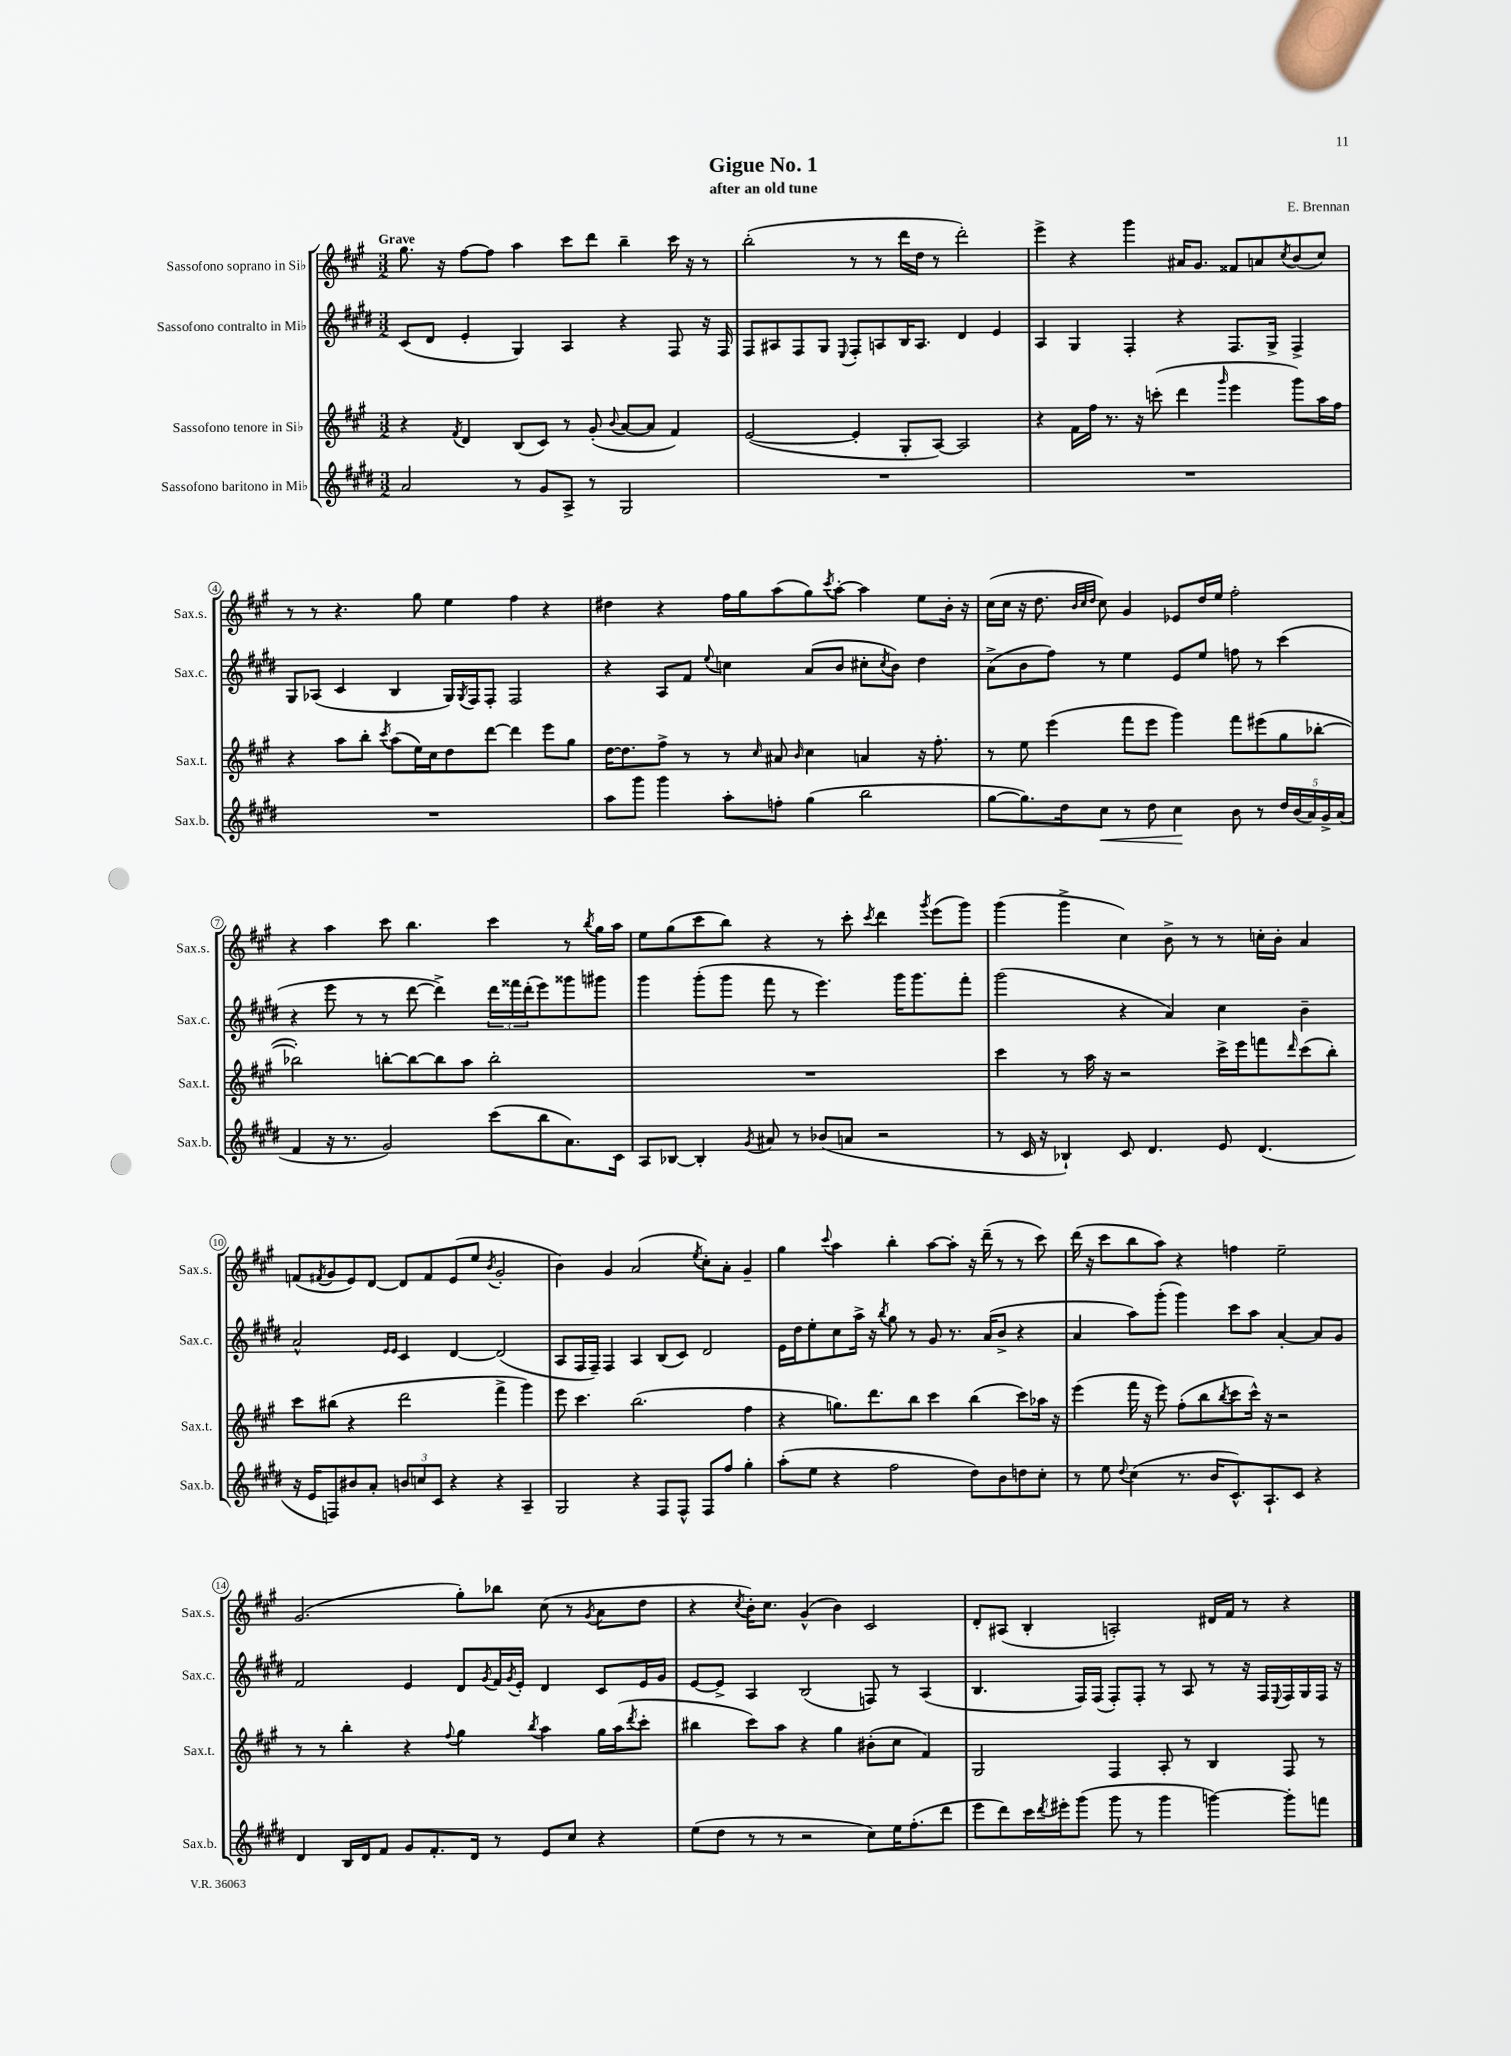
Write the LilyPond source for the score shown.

\header { title = "Gigue No. 1" composer = "E. Brennan" subtitle = "after an old tune" }
<<
\new StaffGroup <<
\new Staff = "s0" \with { instrumentName = "Sassofono soprano in Sib" shortInstrumentName = "Sax.s." } {
    \clef treble \key a \major \numericTimeSignature \time 3/2 \tempo "Grave"
    gis''8. r16 fis''8~ fis''8 a''4 cis'''8 d'''8 b''4-- cis'''16 r16 r8 |
    b''2-.( r8 r8 d'''16 d''16 r8 d'''2-.) |
    e'''4-> r4 gis'''4 ais'16 gis'8. fisis'8 a'8 \acciaccatura { cis''8 } b'8( cis''8) |
    r8 r8 r4. gis''8 e''4 fis''4 r4 |
    dis''4 r4 fis''16 gis''16 a''8( gis''8) \acciaccatura { cis'''8 } a''8~-. a''4 e''8 b'16-. r16 |
    cis''16( cis''16 r16 d''8. \grace { b'32 cis''32 d''32 } cis''8) gis'4 ees'8 d''16 e''16 fis''2-. |
    r4 a''4 cis'''8 b''4. cis'''4 r8 \acciaccatura { b''8 } gis''16 a''16 |
    e''8 gis''8( cis'''8 b''8) r4 r8 cis'''8-. \acciaccatura { cis'''8 } d'''4 \acciaccatura { gis'''8 } e'''8( gis'''8) |
    gis'''4( gis'''4-> cis''4) b'8-> r8 r8 c''16-. b'16-. a'4 |
    f'8( \acciaccatura { fis'8 } gis'8 e'8) d'8~ d'8 fis'8 e'8( e''8 \acciaccatura { b'8 } gis'2-. |
    b'4) gis'4 a'2( \acciaccatura { e''8 } cis''8-.) a'8-. gis'4-- |
    gis''4 \appoggiatura { cis'''8 } a''4 b''4-. a''8~ a''8-. r16 d'''16--( r8 r8 cis'''8) |
    d'''16( r16 cis'''8 b''8 a''8) r4 f''4 e''2-- |
    gis'2.( gis''8-.) bes''8 cis''8( r8 \acciaccatura { gis'8 } a'8 d''8 |
    r4 \acciaccatura { cis''8 } b'16-.) cis''8. gis'4-^( b'4) cis'2 |
    d'8-. ais8( b4-. a2-.) dis'16 fis'16 r8 r4 \bar "|." |
}
\new Staff = "s1" \with { instrumentName = "Sassofono contralto in Mib" shortInstrumentName = "Sax.c." } {
    \clef treble \key e \major \numericTimeSignature \time 3/2
    cis'8( dis'8 e'4-. gis4) a4 r4 fis8 r16 fis16 |
    fis8 ais8 fis8 gis8 \appoggiatura { e8 } fis8-. a8 b16 a8. dis'4 e'4 |
    a4 gis4 fis4-. r4 fis8. gis16-> fis4-> |
    gis8 aes8( cis'4 b4 gis16) \acciaccatura { gis8 } fis16 fis8-. fis2 |
    r4 a8 fis'8 \appoggiatura { e''8 } c''4 a'8( b'8 cis''8-. \acciaccatura { cis''8 } b'8) dis''4 |
    a'8->( b'8 fis''8) r8 e''4 e'8 e''8 f''8 r8 cis'''4( |
    r4 e'''8 r8 r8 dis'''8~ dis'''4->) \tuplet 3/2 { dis'''16 fisis'''16 dis'''16-.( } e'''8) gisis'''8 gis'''8 |
    gis'''4 gis'''8-.( gis'''8 fis'''8 r8 e'''4.) gis'''16 gis'''8. fis'''8-. |
    gis'''2( r4 a'4) cis''4 b'4-- |
    a'2-^ \grace { e'16 e'16 } cis'4 dis'4~ dis'2( |
    a8 fis16 fis16--) fis4 a4 b8( cis'8) dis'2 |
    e'16 dis''16 e''8-. cis''8 a''16-> r16 \acciaccatura { b''8 } gis''8 r8 gis'8 r8. a'16( b'8-> r4 |
    a'4 a''8) gis'''8-.( gis'''4) cis'''8 a''8 a'4~-. a'8 gis'8 |
    fis'2 e'4 dis'8 \acciaccatura { gis'8 } fis'16 \acciaccatura { gis'8 } e'16-. dis'4 cis'8 e'16 gis'16 |
    e'8~ e'8-> a4 b2( f8) r8 a4( |
    b4. fis16) fis16( fis8-.) fis8-. r8 a8 r8 r16 fis16 \appoggiatura { e8 } fis16 gis16 fis16 r16 \bar "|." |
}
\new Staff = "s2" \with { instrumentName = "Sassofono tenore in Sib" shortInstrumentName = "Sax.t." } {
    \clef treble \key a \major \numericTimeSignature \time 3/2
    r4 \acciaccatura { fis'8 } d'4 b8( cis'8) r8 gis'8-.( \appoggiatura { b'8 } a'8~ a'8 fis'4) |
    e'2~( e'4-. gis8-. a8~) a2 |
    r4 fis'16 fis''16 r8. r16 c'''8-.( d'''4 \grace { gis'''16 } e'''4 gis'''8) a''16 fis''16 |
    r4 a''8 b''8-. \acciaccatura { cis'''8 } a''8( e''16) cis''16 d''8 d'''8~ d'''4 e'''8 gis''8 |
    d''16~ d''8. fis''8-> r8 r8 \grace { cis''16 } ais'8 \grace { b'16 } cis''4 a'4 r16 fis''8.-. |
    r8 e''8 e'''4( fis'''8 e'''8 gis'''4) fis'''8 eis'''8( gis''8 bes''8~-. |
    bes''2-.) b''8~-. b''8~ b''8 a''8 b''2-. |
    R1. |
    cis'''4 r8 a''16 r16 r2 cis'''16-> e'''16 f'''8 \grace { d'''16 } cis'''8( b''8-.) |
    cis'''8 bis''8( r4 d'''2 fis'''4-> gis'''4) |
    e'''8 cis'''4. b''2.( fis''4 |
    r4 g''8.) d'''8. b''8 cis'''4 b''4( cis'''8) aes''16 r16 |
    e'''4( fis'''16 r16 e'''8) fis''8-.( b''8 \acciaccatura { b''8 } cis'''8 cis'''16-^) r16 r2 |
    r8 r8 b''4-. r4 \appoggiatura { fis''8 } gis''4 \acciaccatura { b''8 } a''4 gis''16 a''16( \acciaccatura { d'''8 } cis'''8-. |
    bis''4 cis'''8) a''8 r4 gis''4 bis'8-.( cis''8 fis'4) |
    gis2 fis4 a8-. r8 b4 fis8 r8 \bar "|." |
}
\new Staff = "s3" \with { instrumentName = "Sassofono baritono in Mib" shortInstrumentName = "Sax.b." } {
    \clef treble \key e \major \numericTimeSignature \time 3/2
    a'2 r8 gis'8 a8-> r8 gis2 |
    R1. |
    R1. |
    R1. |
    a''8 gis'''8 gis'''4 a''8-. f''8-. gis''4( b''2 |
    gis''8~ gis''8.) dis''16 cis''8\< r8 dis''8 cis''4\! b'8 r8 \tuplet 5/4 { dis''16 b'16( a'16) gis'16-> a'16( } |
    fis'4 r16 r8. gis'2) cis'''8( b''8 a'8.) cis'16 |
    a8 bes8~ bes4-. \acciaccatura { gis'8 } ais'8 r8 bes'8( a'8 r2 |
    r8 cis'16 r16 bes4-!) cis'8 dis'4. e'8 dis'4.( |
    r16 e'16 f8) bis'8 a'8-. \tuplet 3/2 { b'8 c''8 cis'8 } r4 r4 a4-- |
    gis2 r4 fis8 fis8-^ fis8 fis''8 gis''4-. |
    a''8-.( e''8 r4 fis''2 dis''8) b'8 d''8 cis''8-. |
    r8 e''8 \appoggiatura { dis''8 } cis''4( r8. b'16 cis'8.-^) a8.-! cis'8 r4 |
    dis'4 b16 dis'16 fis'8 gis'8 fis'8.-. dis'16 r8 e'8 cis''8 r4 |
    e''8( dis''8 r8 r8 r2 cis''8) e''16 fis''8.-.( dis'''8 |
    e'''8 dis'''8) cis'''16 \acciaccatura { dis'''8 } eis'''16-. gis'''8( gis'''8 r8 gis'''4 g'''4~) g'''8-. f'''8 \bar "|." |
}
>>
>>
\layout { \context { \Score \override BarNumber.stencil = #(make-stencil-circler 0.1 0.3 ly:text-interface::print) } }
